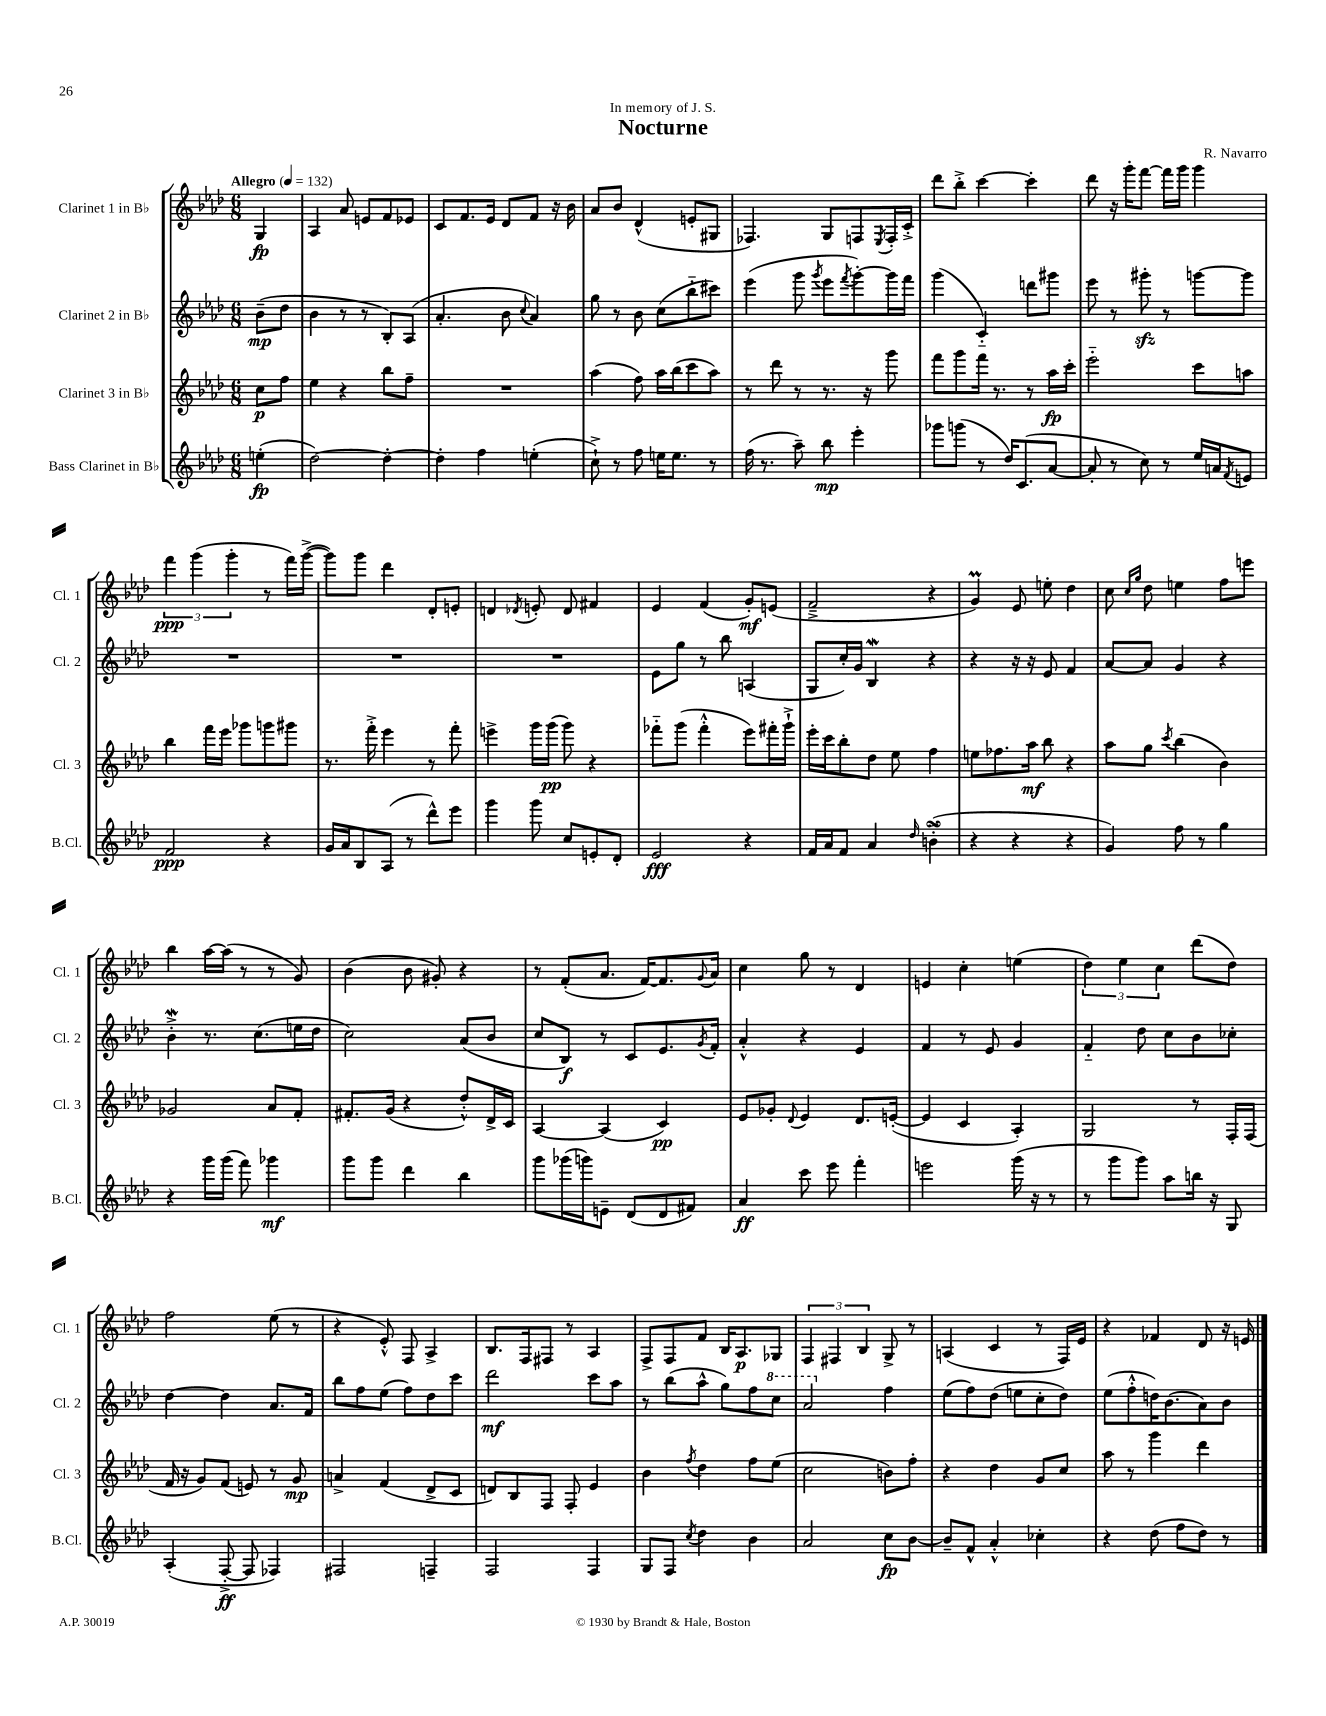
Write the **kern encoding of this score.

**kern	**dynam	**kern	**dynam	**kern	**dynam	**kern	**dynam
*part4	*part4	*part3	*part3	*part2	*part2	*part1	*part1
*staff4	*staff4	*staff3	*staff3	*staff2	*staff2	*staff1	*staff1
*I"Bass Clarinet in B♭	*	*I"Clarinet 3 in B♭	*	*I"Clarinet 2 in B♭	*	*I"Clarinet 1 in B♭	*
*I'B.Cl.	*	*I'Cl. 3	*	*I'Cl. 2	*	*I'Cl. 1	*
*clefG2	*	*clefG2	*	*clefG2	*	*clefG2	*
*k[b-e-a-d-]	*	*k[b-e-a-d-]	*	*k[b-e-a-d-]	*	*k[b-e-a-d-]	*
*M6/8	*	*M6/8	*	*M6/8	*	*M6/8	*
*MM132	*	*MM132	*	*MM132	*	*MM132	*
=	=	=	=	=	=	=	=
!	!	!	!	!	!	!LO:TX:a:B:t=Allegro	!
(4een'\	fp	8cc\L	p	(8b-~\L	mp	4G/	fp
.	.	8ff\J	.	8dd-\J	.	.	.
=1	=1	=1	=1	=1	=1	=1	=1
[2dd-\)	.	4ee-\	.	4b-\	.	4A-/	.
.	.	4r	.	8r	.	8a-/	.
.	.	.	.	8r	.	8en/L	.
4dd-'\_	.	8bb-\L	.	8B-'/L)	.	8f/	.
.	.	8ff~\J	.	(8A-/J	.	8e-X/J	.
=2	=2	=2	=2	=2	=2	=2	=2
4dd-'\]	.	2.r	.	4.a-'/	.	8c/L	.
.	.	.	.	.	.	8.f/	.
4ff\	.	.	.	.	.	.	.
.	.	.	.	.	.	16e-/Jk	.
.	.	.	.	8b-\	.	8d-/L	.
.	.	.	.	8qqcc/	.	.	.
(4een'\	.	.	.	4a-/)	.	8f/J	.
.	.	.	.	.	.	16r	.
.	.	.	.	.	.	16b-\	.
=3	=3	=3	=3	=3	=3	=3	=3
8cc`^\)	.	(4aa-\	.	8gg\	.	8a-/L	.
8r	.	.	.	8r	.	8b-/J	.
8ff\	.	8ff\)	.	8b-\	.	(4d-^^/	.
16een\KL	.	16aa-\LL	.	(8cc\L	.	.	.
8.ee\J	.	(16bb-\J	.	.	.	.	.
.	.	8ccc\	.	8bb-\	.	8en'/L	.
8r	.	8aa-\J)	.	8ccc#X\J)	.	8G#X/J	.
=4	=4	=4	=4	=4	=4	=4	=4
(16ff\	.	8r	.	(4eee-\	.	4.F-X/)	.
8.r	.	.	.	.	.	.	.
.	.	8ddd-\	.	.	.	.	.
8aa-~\)	.	8r	.	8ggg\	.	.	.
.	.	.	.	8qggg/	.	.	.
8bb-\	mp	8.r	.	8eee-\L	.	8G/L	.
.	.	.	.	8qfff/	.	.	.
4eee-'\	.	.	.	[8ggg'\)	.	8Fn/	.
.	.	16r	.	.	.	.	.
.	.	.	.	.	.	8qE-/	.
.	.	8ggg\	.	16ggg\L]	.	16F'/L	.
.	.	.	.	16fff\JJ	.	16c'^/JJ	.
=5	=5	=5	=5	=5	=5	=5	=5
8ggg-X\L	.	8fff\L	.	(4ggg\	.	8ddd-\L	.
(8gggn\J	.	8ggg\	.	.	.	8bb-'^\J	.
8r	.	16fff\Jk	.	4c/)	.	[4ccc\	.
.	.	8.r	.	.	.	.	.
16dd-/KL)	.	.	.	.	.	.	.
(8.c/	.	.	.	.	.	.	.
.	.	8r	.	8dddn\L	.	4ccc'\]	.
[8a-/J	.	16aa-\LL	fp	8ggg#X\J	.	.	.
.	.	16ccc'\JJ	.	.	.	.	.
=6	=6	=6	=6	=6	=6	=6	=6
8a-'/]	.	2eee-\	.	8eee-\	.	8ddd-\	.
8r	.	.	.	8r	.	16r	.
.	.	.	.	.	.	16ggg'\KL	.
8cc\)	.	.	.	8ggg#Xzz'\	.	[8fff\J	.
8r	.	.	.	8r	.	16fff\LL]	.
.	.	.	.	.	.	16ggg\JJ	.
16ee-/LL	.	8ccc\L	.	[8gggn\L	.	4ggg\	.
16an/J	.	.	.	.	.	.	.
8qf/	.	.	.	.	.	.	.
8en/J	.	8aan\J	.	8ggg\J]	.	.	.
!!LO:LB:g=z
=7	=7	=7	=7	=7	=7	=7	=7
2f/	ppp	4bb-\	.	2.r	.	6fff\	ppp
.	.	.	.	.	.	(6ggg\	.
.	.	16fff\LL	.	.	.	.	.
.	.	16eee-\JJ	.	.	.	.	.
.	.	.	.	.	.	6ggg'\	.
.	.	8ggg-X\L	.	.	.	.	.
4r	.	8gggn\	.	.	.	8r	.
.	.	8ggg#X\J	.	.	.	16fff\LL)	.
.	.	.	.	.	.	([16ggg^\JJ	.
=8	=8	=8	=8	=8	=8	=8	=8
16g/LL	.	8.r	.	2.r	.	8ggg\L])	.
16a-/J	.	.	.	.	.	.	.
8B-/	.	.	.	.	.	8ggg\J	.
.	.	16fff'^\	.	.	.	.	.
(8A-/J	.	4eee-\	.	.	.	4ddd-\	.
8r	.	.	.	.	.	.	.
8ddd-^^\L)	.	8r	.	.	.	8d-'/L	.
8eee-\J	.	8fff'\	.	.	.	8en'/J	.
=9	=9	=9	=9	=9	=9	=9	=9
4ggg\	.	4eeen^\	.	2.r	.	4dn/	.
.	.	.	.	.	.	8qd-X/	.
8ggg\	.	16ggg\LL	.	.	.	8en'/	.
.	.	(16ggg\JJ	pp	.	.	.	.
8cc/L	.	8ggg\)	.	.	.	8d-/	.
8en'/	.	4r	.	.	.	4f#X/	.
8d-'/J	.	.	.	.	.	.	.
=10	=10	=10	=10	=10	=10	=10	=10
2e-/	fff	8fff-X\L	.	8e-\L	.	4e-/	.
.	.	(8ggg\J	.	8gg\J	.	.	.
.	.	4fff-'^^\	.	8r	.	(4f/	.
.	.	.	.	8bb-\	.	.	.
4r	.	8eee-\L)	.	(4An/	.	8g'/L)	mf
.	.	16fff#X'\L	.	.	.	(8en/J	.
.	.	16ggg`^\JJ	.	.	.	.	.
=11	=11	=11	=11	=11	=11	=11	=11
16f/LL	.	16eee-'\LL	.	8G/L	.	2f~^/	.
16a-/J	.	16ccc\J	.	.	.	.	.
8f/J	.	8bb-'\	.	16cc'/L)	.	.	.
.	.	.	.	16g/JJ	.	.	.
4a-/	.	8dd-\J	.	4B-W/	.	.	.
.	.	8ee-\	.	.	.	.	.
16qqdd-/	.	.	.	.	.	.	.
(4bnsSsS'^\	.	4ff\	.	4r	.	4r	.
=12	=12	=12	=12	=12	=12	=12	=12
4r	.	8een\L	.	4r	.	4gm/)	.
.	.	8.ff-X\	.	.	.	.	.
4r	.	.	.	16r	.	8e-/	.
.	.	16aa-\Jk	mf	16r	.	.	.
.	.	8bb-\	.	8e-/	.	8een'\	.
4r	.	4r	.	4f/	.	4dd-\	.
=13	=13	=13	=13	=13	=13	=13	=13
4g/)	.	8aa-\L	.	[8a-/L	.	8cc\	.
.	.	.	.	.	.	16qqcc/LL	.
.	.	.	.	.	.	16qqgg/JJ	.
.	.	8gg\J	.	8a-/J]	.	8dd-\	.
.	.	8qccc/	.	.	.	.	.
8ff\	.	(4bb-\	.	4g/	.	4een\	.
8r	.	.	.	.	.	.	.
4gg\	.	4b-\)	.	4r	.	8ff\L	.
.	.	.	.	.	.	8eeen\J	.
!!LO:LB:g=z
=14	=14	=14	=14	=14	=14	=14	=14
4r	.	2g-X/	.	4b-W'^\	.	4bb-\	.
16ggg\LL	.	.	.	8.r	.	[16aa-\LL	.
(16ggg\JJ	.	.	.	.	.	(16aa-\JJ]	.
8fff\)	.	.	.	.	.	8r	.
.	.	.	.	(8.cc\L	.	.	.
4ggg-X\	mf	8a-/L	.	.	.	8r	.
.	.	8f'/J	.	16een\L	.	8g/)	.
.	.	.	.	16dd-\JJ	.	.	.
=15	=15	=15	=15	=15	=15	=15	=15
8ggg\L	.	8.f#X'/L	.	2cc\)	.	(4b-\	.
8ggg\J	.	.	.	.	.	.	.
.	.	(16g/Jk	.	.	.	.	.
4ddd-\	.	4r	.	.	.	8b-\	.
.	.	.	.	.	.	8g#X'/)	.
4bb-\	.	8dd-'^^/L)	.	(8a-/L	.	4r	.
.	.	16d-^/L	.	8b-/J	.	.	.
.	.	16c/JJ	.	.	.	.	.
=16	=16	=16	=16	=16	=16	=16	=16
8ggg\L	.	[4A-/	.	8cc/L	.	8r	.
(16ggg-X\L	.	.	.	8B-/J)	f	(8f'/L	.
16gggn\J)	.	.	.	.	.	.	.
8en~\J	.	(4A-/]	.	8r	.	8.a-/J	.
(8d-/L	.	.	.	8c/L	.	.	.
.	.	.	.	.	.	[16f/KL)	.
8d-/	.	4c/)	pp	8.e-/	.	8.f/]	.
8f#X/J)	.	.	.	.	.	.	.
.	.	.	.	8qg/	.	8qqg/	.
.	.	.	.	16f'/Jk	.	16a-/Jk	.
=17	=17	=17	=17	=17	=17	=17	=17
4a-/	ff	8e-/L	.	4a-'^^/	.	4cc\	.
.	.	8g-X'/J	.	.	.	.	.
.	.	8qqd-/	.	.	.	.	.
8ccc\	.	4e-/	.	4r	.	8gg\	.
8eee-\	.	.	.	.	.	8r	.
4fff'\	.	8.d-/L	.	4e-/	.	4d-/	.
.	.	([16en'/Jk	.	.	.	.	.
=18	=18	=18	=18	=18	=18	=18	=18
2eeen\	.	4e/]	.	4f/	.	4en/	.
.	.	4c/	.	8r	.	4cc'\	.
.	.	.	.	8e-/	.	.	.
(16ggg\	.	4A-'/)	.	4g/	.	(4een\	.
16r	.	.	.	.	.	.	.
8r	.	.	.	.	.	.	.
=19	=19	=19	=19	=19	=19	=19	=19
8r	.	2G/	.	4f/	.	6dd-\)	.
8ggg\L	.	.	.	.	.	.	.
.	.	.	.	.	.	6ee-\	.
8ggg\J)	.	.	.	8dd-\	.	.	.
.	.	.	.	.	.	6cc\	.
8aa-\L	.	.	.	8cc\L	.	.	.
16bbn\Jk	.	8r	.	8b-\	.	(8ddd-\L	.
16r	.	.	.	.	.	.	.
8G/	.	16F'/LL	.	8cc-X'\J	.	8dd-\J)	.
.	.	(16F/JJ	.	.	.	.	.
!!LO:LB:g=z
=20	=20	=20	=20	=20	=20	=20	=20
(4A-'/	.	16f/	.	[4dd-\	.	2ff\	.
.	.	16r	.	.	.	.	.
.	.	8g/L)	.	.	.	.	.
[8F'^/	ff	(8f/J	.	4dd-\]	.	.	.
8F/]	.	8en/)	.	.	.	.	.
4F-X/)	.	8r	.	8.a-/L	.	(8ee-\	.
.	.	8g/	mp	.	.	8r	.
.	.	.	.	16f/Jk	.	.	.
=21	=21	=21	=21	=21	=21	=21	=21
2F#X/	.	4an^/	.	8bb-\L	.	4r	.
.	.	.	.	8ff\	.	.	.
.	.	(4f/	.	(8ee-\J	.	8e-'^^/)	.
.	.	.	.	8ff\L)	.	8F/	.
4Fn~/	.	8d-^/L	.	8dd-\	.	4A-^/	.
.	.	8c/J	.	8ccc\J	.	.	.
=22	=22	=22	=22	=22	=22	=22	=22
2F/	.	8dn/L)	.	2ddd-\	mf	8.B-/L	.
.	.	8B-/	.	.	.	.	.
.	.	.	.	.	.	16F/k	.
.	.	8F/J	.	.	.	8F#X/J	.
.	.	8F'/	.	.	.	8r	.
4F/	.	4e-/	.	8ccc\L	.	4A-/	.
.	.	.	.	8aa-\J	.	.	.
=23	=23	=23	=23	=23	=23	=23	=23
8G/L	.	4b-\	.	8r	.	8F^/L	.
8F/J	.	.	.	(8bb-\L	.	8F/	.
8qcc/	.	8qff/	.	.	.	.	.
4dd-\	.	4dd-\	.	8aa-^^\J	.	8f/J	.
.	.	.	.	8gg\L)	.	16B-/KL	.
.	.	.	.	.	.	8.A-/	p
4b-\	.	8ff\L	.	8ff\	.	.	.
*	*	*	*	*8va	*	*	*
.	.	(8ee-\J	.	8ccc\J	.	8G-X/J	.
=24	=24	=24	=24	=24	=24	=24	=24
2a-/	.	2cc\	.	2aa-/	.	6F/	.
.	.	.	.	.	.	6F#X/	.
.	.	.	.	.	.	6B-/	.
*	*	*	*	*X8va	*	*	*
8cc\L	fp	8bn\L)	.	4ff\	.	8G^/	.
[8b-\J	.	8ff'\J	.	.	.	8r	.
=25	=25	=25	=25	=25	=25	=25	=25
8b-~/L]	.	4r	.	(8ee-\L	.	(4An/	.
8f^^/J	.	.	.	8ff\)	.	.	.
4a-'^^/	.	4dd-\	.	(8dd-\J	.	4c/	.
.	.	.	.	8een\L	.	.	.
4cc-X'\	.	8g/L	.	8cc'\	.	8r	.
.	.	8cc/J	.	8dd-\J)	.	16F/LL)	.
.	.	.	.	.	.	16e-/JJ	.
=26	=26	=26	=26	=26	=26	=26	=26
4r	.	8aa-\	.	(8ee-\L	.	4r	.
.	.	8r	.	8ff'^^\	.	.	.
(8dd-\	.	4ggg\	.	16ddn\K)	.	4f-X/	.
.	.	.	.	(8.b-\	.	.	.
8ff\L	.	.	.	.	.	.	.
8dd-\J)	.	4ddd-\	.	8a-\)	.	8d-/	.
8r	.	.	.	8b-\J	.	16r	.
.	.	.	.	.	.	16en/	.
==	==	==	==	==	==	==	==
*-	*-	*-	*-	*-	*-	*-	*-
